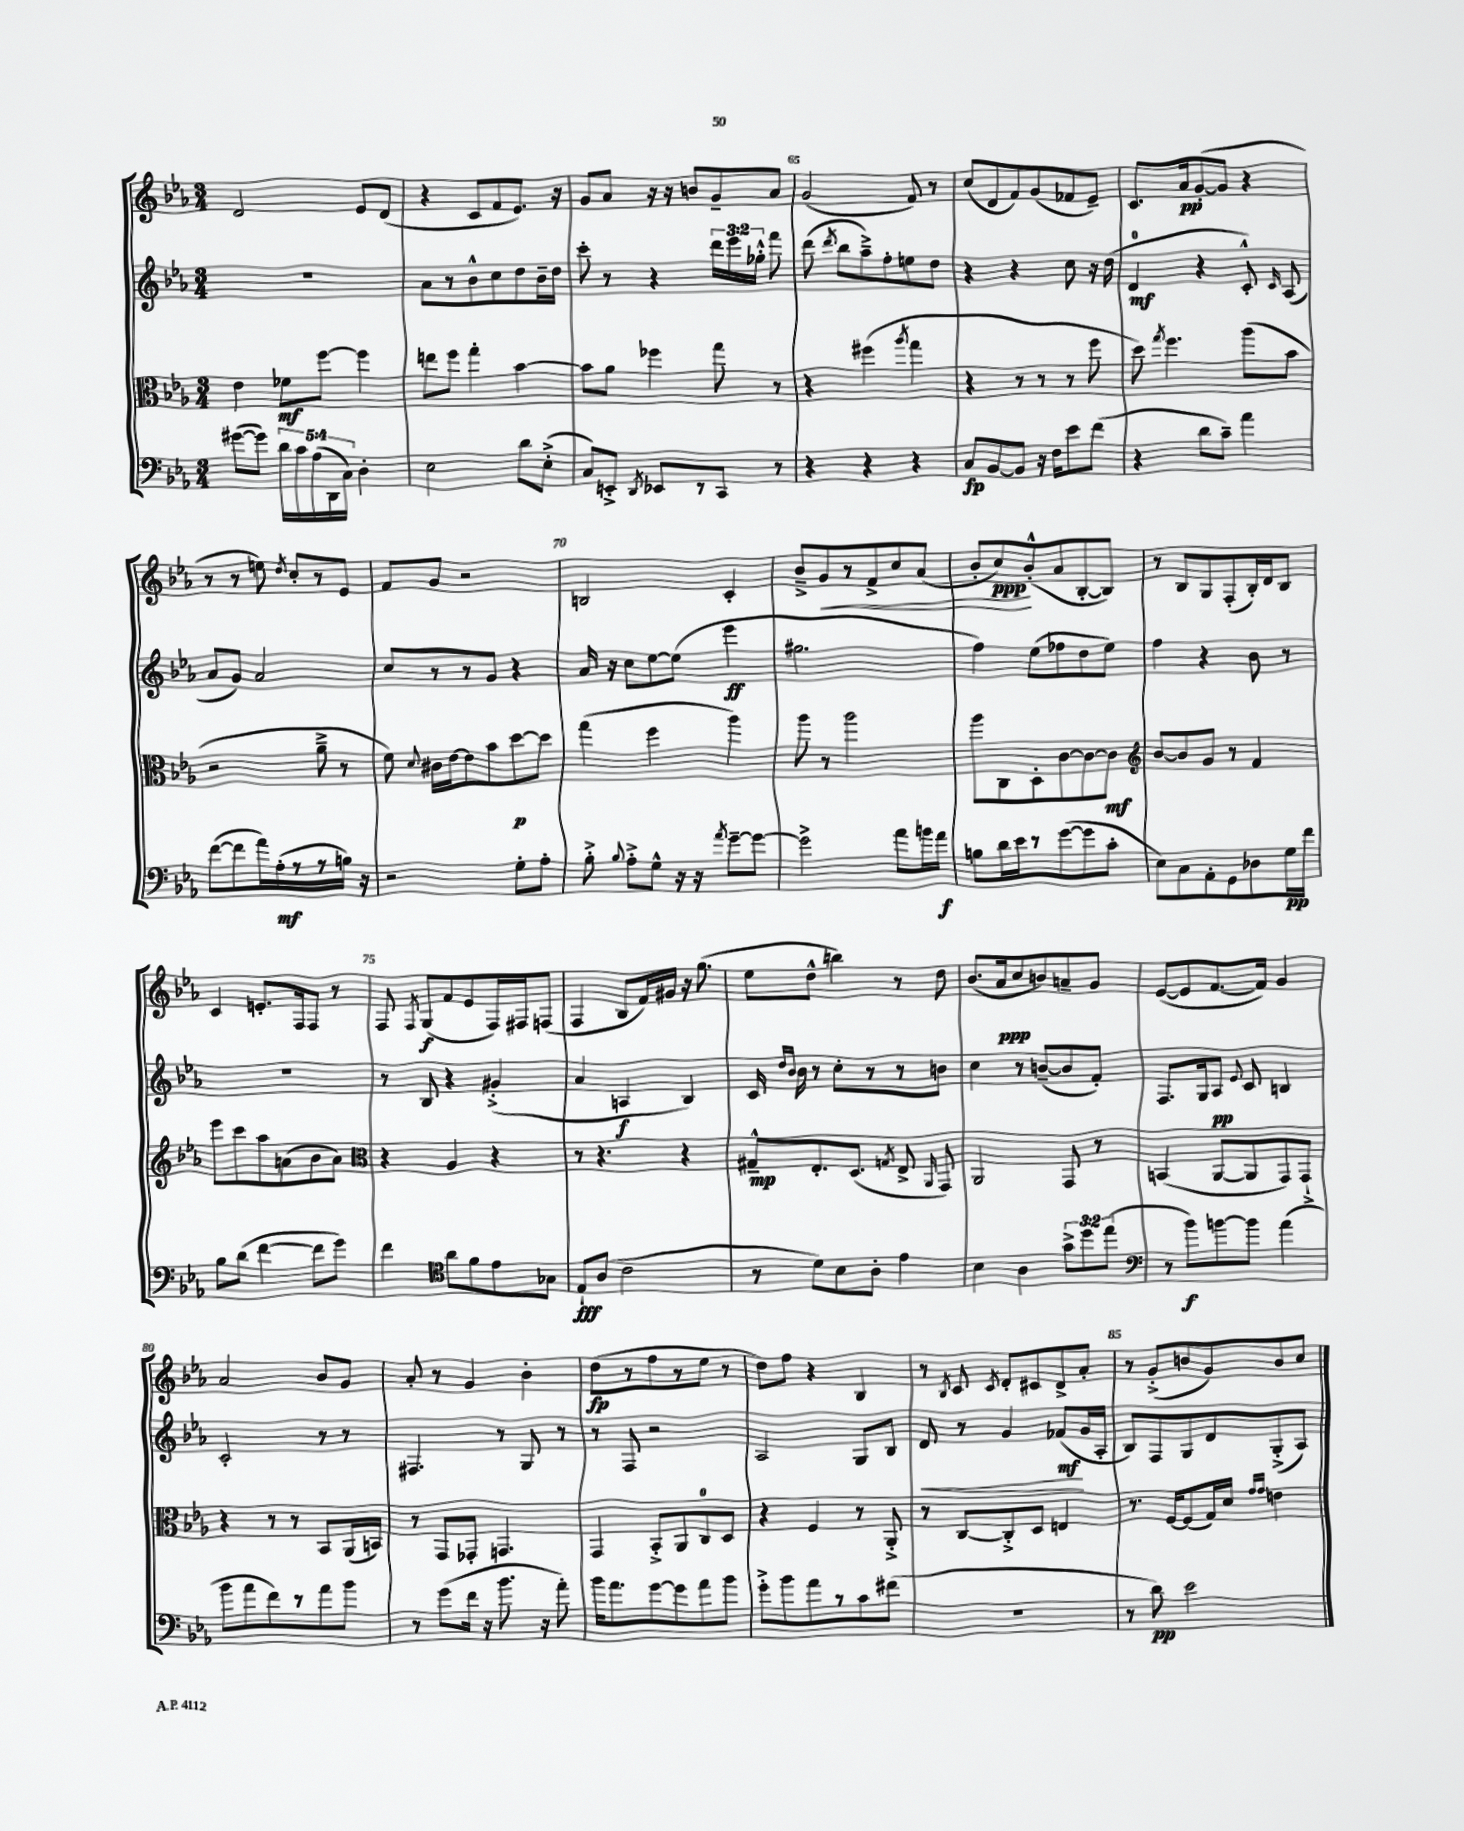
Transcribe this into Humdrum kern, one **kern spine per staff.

**kern	**kern	**kern	**kern
*staff4	*staff3	*staff2	*staff1
*clefF4	*clefC3	*clefG2	*clefG2
*k[b-e-a-]	*k[b-e-a-]	*k[b-e-a-]	*k[b-e-a-]
*M3/4	*M3/4	*M3/4	*M3/4
([8g#\L	4e-\	2.r	2d/
8g#\]J)	.	.	.
20d\LL	8f-\L	.	.
20c\	.	.	.
(20A-\	.	.	.
.	[8ff\J	.	.
20DD\	.	.	.
20C\JJ)	.	.	.
4D'\	4ff\]	.	8e-/L
.	.	.	(8d/J
=	=	=	=
2E-\	8ee\L	8a-\L	4r
.	8ff\J	8r	.
.	4gg'\	8b-^^\	8c/L
.	.	8cc\	8f/
8d\L	[4b-\	8dd\	8.e-/J)
(8E-'^\J	.	16b-~\L	.
.	.	16dd\JJ	16r
=	=	=	=
8C/L)	8b-\]L	8ccc'\	8g/L
8EE'^/J	8a-\J	8r	8a-/J
8qDD/	.	.	.
8EE-/L	4ff-\	4r	16r
.	.	.	16r
8r	.	.	8b/L
8CC/J	8gg\	24ddd\LL	8g~/
.	.	24eee-\	.
.	.	24gg-'^^\JJ	.
8r	8r	8fff\	8a-/J
=	=	=	=
4r	4r	(8ddd\	(2g/
.	.	8qddd/	.
.	.	8bb-\L	.
4r	(4ff#\	8aa-~^\)	.
.	.	8ff'\	.
.	8qaa-/	.	.
4r	4gg\	8ee\	8f/)
.	.	8dd\J	8r
=	=	=	=
8C/L	4r	4r	(8cc/L
[8BB-/	.	.	8d/
8BB-/]J	8r	4r	8f/)
16r	8r	.	(8g/
16F\LK	.	.	.
8e-\	8r	8cc\	8f-/
(8f\J	8ff\	16r	8e-~/J)
.	.	(16dd\	.
=	=	=	=
4r	8dd\)	4d/	8.c/L
.	8qgg/	.	.
.	4.ff\	.	.
.	.	.	16a-/k
8d\L	.	4r	([8g'/
8c~\J)	.	.	8g/]J
4a-\	(8aa-\L	8c'^^/)	4r
.	.	16qqc/	.
.	8b-\J	(8A-/	.
=	=	=	=
([8f\L	2r	8a-/L	8r
8f\]	.	8g/J)	8r
16a-\L)	.	2a-/	8ee\)
(16A-'\	.	.	.
.	.	.	8qdd/
8r	.	.	8cc'/L
8r	8a-~^\	.	8r
16B\JJ)	8r	.	8e-/J
16r	.	.	.
=	=	=	=
2r	8f\)	8cc/L	8f/L
.	8qqd/	.	.
.	16c#\LL	8r	8g/J
.	[16e-\J	.	.
.	8e-\]	8r	2r
.	8b-\	8g/J	.
8G'\L	[8dd\	4r	.
8A-'\J	8dd\]J	.	.
=	=	=	=
8B-'^\	(4gg\	16a-/	2B/
.	.	16r	.
8qqB-/	.	.	.
8A-'^\L	.	8cc\L	.
8G^^\J	4ff\	[8ee-\	.
16r	.	(8ee-\]J	.
16r	.	.	.
8qa-/	.	.	.
[8g~\L	4aa-\)	4eee-\	4c'/
8g\_J	.	.	.
=	=	=	=
2g^\]	8aa-\	2.gg#\	8b-~^/L
.	8r	.	8g/
.	2aa-\	.	8r
.	.	.	8f^/
8a-\L	.	.	8cc/
16b\L	.	.	(8a-/J
16a-\JJ	.	.	.
=	=	=	=
8B\L	8aa-\L	4ff\)	8b-'/L
16d\L	8C\	.	8cc/)
16e-\J	.	.	.
8r	8D'\	(8ee-\L	(8b-'^^/
([8g\	[8c\	8ff-\	8a-/
8g\]	8c\_	8dd\	[8B-'/
8c'\J	8c\]J	8ee-\J)	8B-/]J)
=	=	=	=
*	*clefG2	*	*
8E-\L)	[8b-/L	4ff\	8r
8C\	8b-/]	.	8B-/L
8AA-'\	8g/J	4r	8G/
8GG\	8r	.	(8F'/
8D-\	4f/	8b-\	16B-'/L)
.	.	.	16d/J
16G\L	.	8r	8B-/J
16f\JJ	.	.	.
=	=	=	=
8B-\L	8eee-\L	2.r	4c/
(8d\J	8ccc\	.	.
[4f\	8aa-\	.	8.e'/L
.	(8a\	.	.
.	.	.	16F/k
8f\]L	8b-\	.	8F/J
8g\J)	8a\J)	.	8r
=	=	=	=
*	*clefC3	*	*
4f\	4r	8r	8F/
.	.	.	8qF/
.	.	8B-/	(8G/L
*clefC4	*	*	*
8a-\L	4A-/	4r	8f/
8f\	.	.	8e-/
8e-\	4r	(4g#'^/	16F/L)
.	.	.	16F#/J
8G-\J	.	.	(8F/J
=	=	=	=
8E-`/L	8r	4a-/	4F/
(8A-/J	4.r	.	.
2c\	.	4A/	8B-/L
.	.	.	16f/L)
.	.	.	16g#/JJ
.	4r	4B-/)	16r
.	.	.	(8.gg\
=	=	=	=
8r	8G#~^^/L	16c/	8ee-\L
.	.	16qqdd/LL	.
.	.	16qqb-/JJ	.
.	.	16b-\	.
8d\L)	8.E-'/	8r	8dd^^\J
8B-\	.	8cc'\L	4bb\)
.	(8.D/J	.	.
8A-'\J	.	8r	.
.	8qG/	.	.
4e-\	8E-^/	8r	8r
.	16qqAA-/	.	.
.	8GG/)	8b\J	8dd\
=	=	=	=
4B-\	2AA-/	4cc\	(8.b-/L
.	.	.	16a-/k
4A-\	.	8r	8cc/
.	.	([8b~/L	8b/)
12g^\L	8GG/	8b/]	8a~/
12dd\	.	.	.
.	8r	8f'/J)	8g/J
(12ee-\J	.	.	.
=	=	=	=
*clefF4	*	*	*
8r	(4BB/	8.F/L	([8e-/L
8b-\L)	.	.	8e-/]
.	.	16G/k	.
[8b\	[8AA-/L	8A-/J	[8.f/
.	.	8qqe-/	.
8b\]J	8AA-/]	8c/	.
.	.	.	16f/]Jk)
(4a-\	8GG/)	4B/	4g/
.	8GG`^/J	.	.
=	=	=	=
8b-\L	4r	2c'/	2a-/
8a-\	.	.	.
8f\)	8r	.	.
8r	8r	.	.
8a-\	8BB-/L	8r	8b-/L
8b-\J	(16AA-/L	8r	8g/J
.	16BB/JJ)	.	.
=	=	=	=
8r	8r	4.F#/	8a-'/
(8g\L	8GG/L	.	8r
16f\Jk	8GG-'/J	.	4g/
16r	.	.	.
8.b-\	4.GG/	8r	.
.	.	8G/	4b-'\
16r	.	.	.
8a-'\)	.	8r	.
=	=	=	=
16b-\LK	4GG/	8r	(8dd\L
8.a-\	.	.	.
.	.	8F/	8r
[8g\	8BB-'^/L	2r	8ff\
8g\]	8AA-/	.	8r
8a-\	8C/	.	8ee-\J
8b-\J	8D/J	.	8r
=	=	=	=
8g'^\L	4r	2A-/	8dd\L)
8b-\	.	.	8ff\J
8a-\	4F/	.	4r
8r	.	.	.
8c\	8r	8G/L	4B-/
(8f#\J	8AA-'^/	8B-/J	.
=	=	=	=
2.r	8r	8d/	8r
.	.	.	8qB-/
.	[8C/L	8r	8c/
.	.	.	8qc/
.	8C'^/]	4g/	8d'/L
.	8D/J	.	8c#/
.	4E/	(8f-/L	8d^/
.	.	16g/L	8a-'/J
.	.	16A-'/JJ	.
=	=	=	=
8r	8.r	8B-/L)	8r
8d\)	.	8F/	(8g'^/L
.	[16F/LK	.	.
2e-\	(8F/]	8G/	8b/
.	16G/L)	8d/	8g/)
.	16d/JJ	.	.
.	16qqg/LL	.	.
.	16qqg/JJ	.	.
.	4e\	(8G'^/	8b/
.	.	8A-/J)	8cc/J
==	==	==	==
*-	*-	*-	*-
